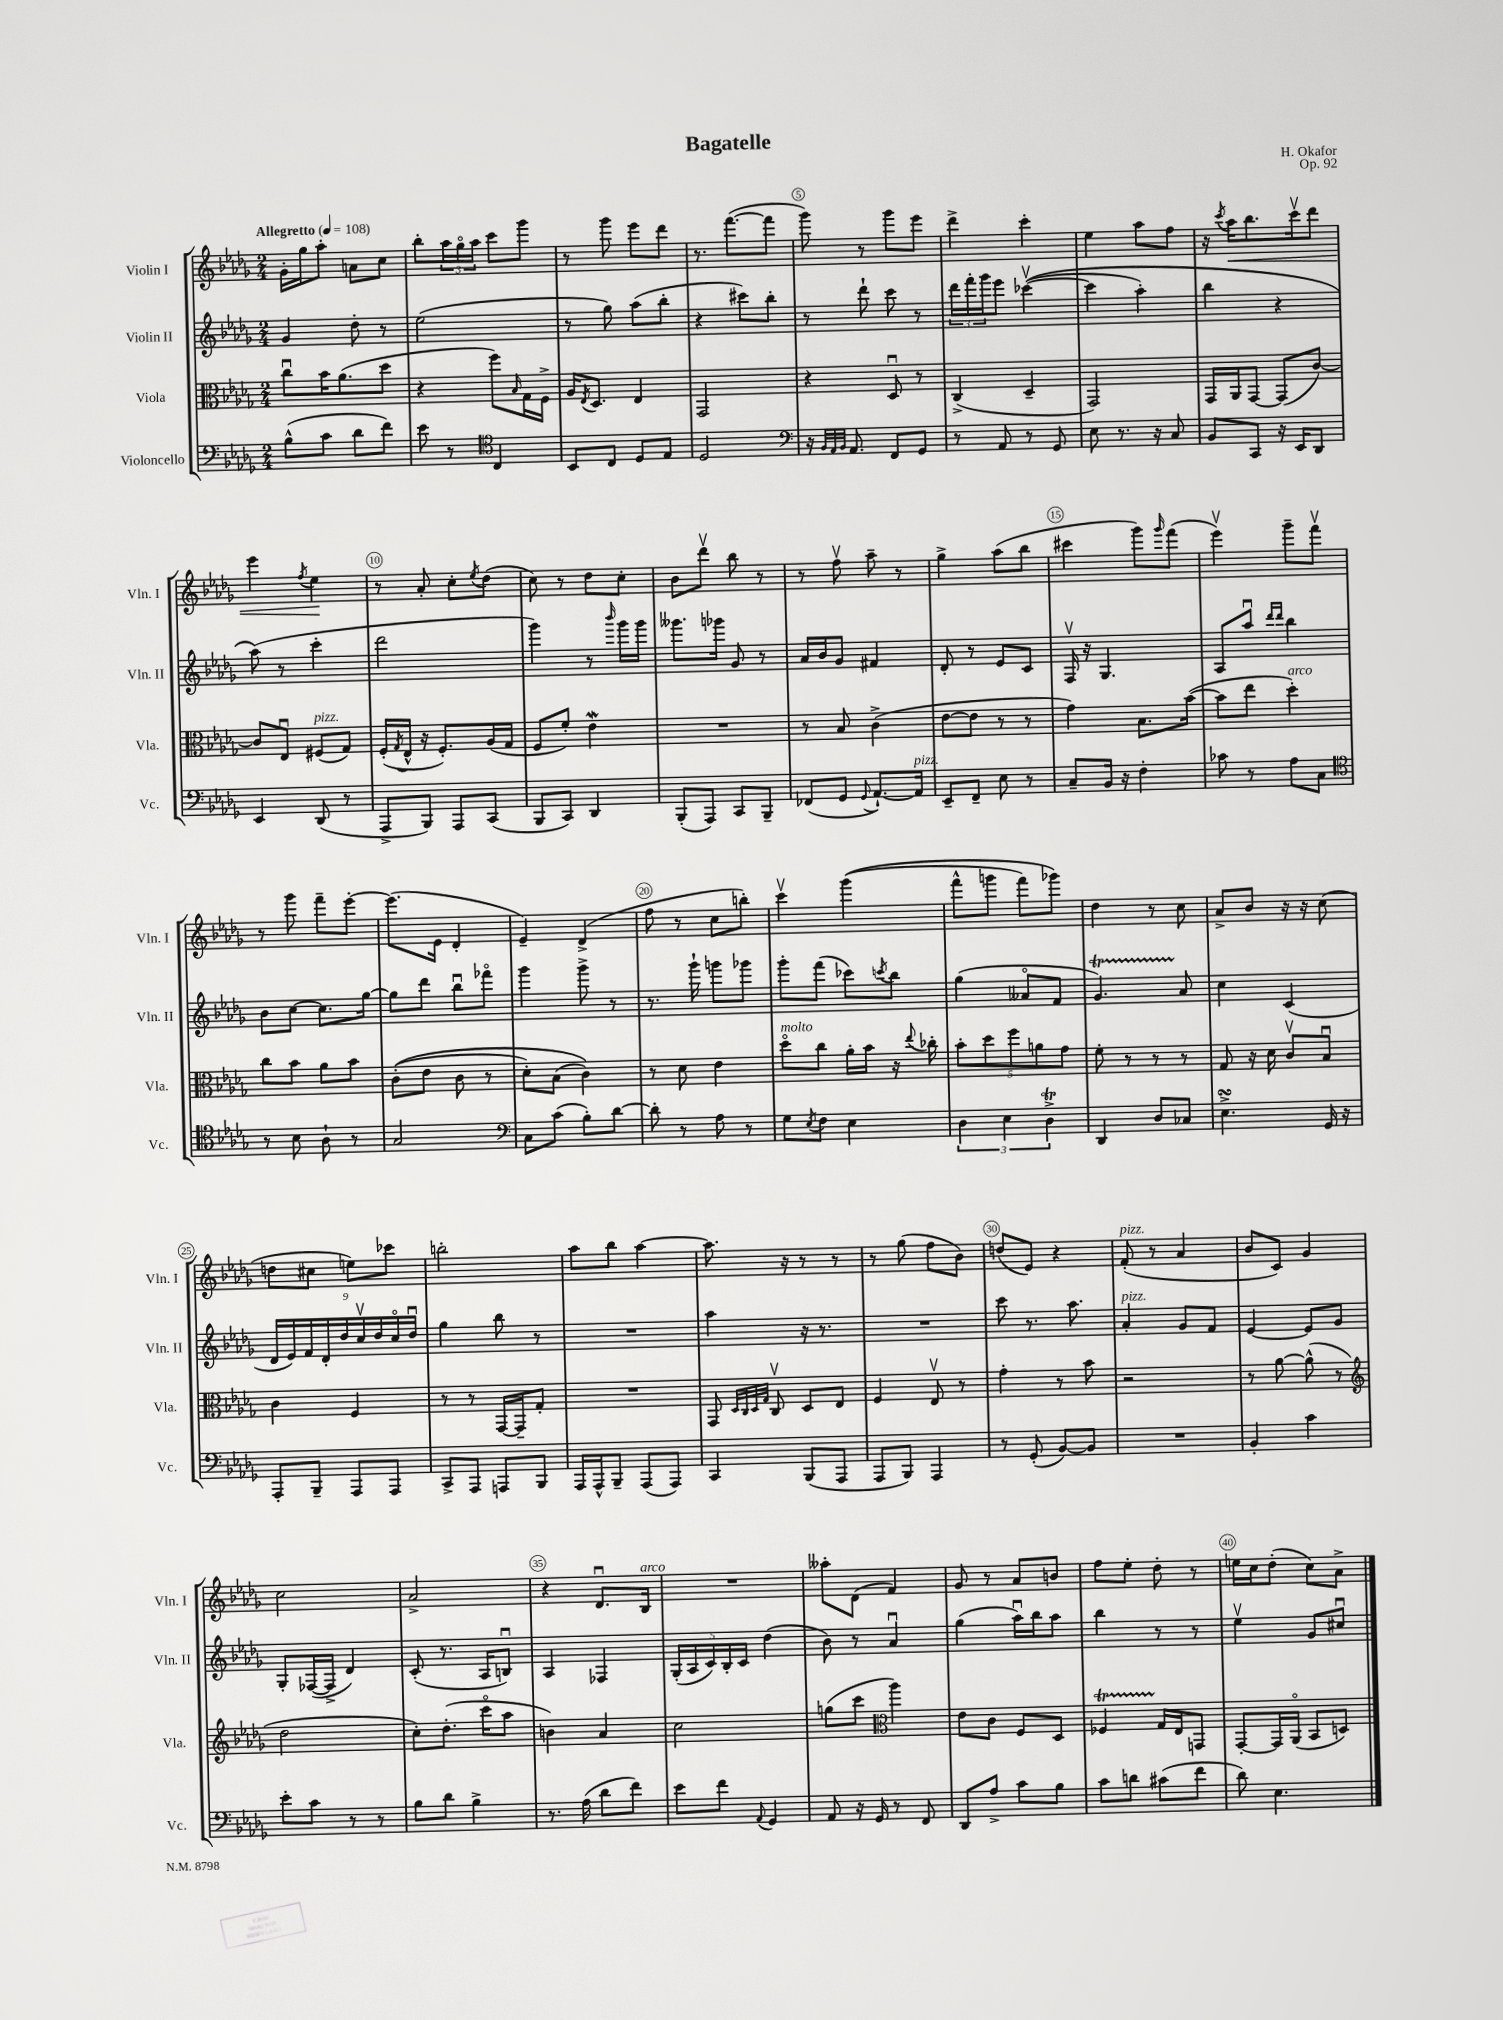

**kern	**kern	**kern	**kern	**dynam
*part4	*part3	*part2	*part1	*part1
*staff4	*staff3	*staff2	*staff1	*staff1
*I"Violoncello	*I"Viola	*I"Violin II	*I"Violin I	*
*I'Vc.	*I'Vla.	*I'Vln. II	*I'Vln. I	*
*clefF4	*clefC3	*clefG2	*clefG2	*
*k[b-e-a-d-g-]	*k[b-e-a-d-g-]	*k[b-e-a-d-g-]	*k[b-e-a-d-g-]	*
*M2/4	*M2/4	*M2/4	*M2/4	*
*MM108	*MM108	*MM108	*MM108	*
=1	=1	=1	=1	=1
!	!	!	!LO:TX:a:B:t=Allegretto	!
(8B-^^\L	8ccu\L	4g-/	16g-'\LL	.
.	.	.	16gg-\J	.
8c\J	16b-\K	.	8aa-'\J	.
.	(8.a-\	.	.	.
8d-\L	.	8dd-'\	8an\L	.
8f\J)	8dd-\J	8r	8cc\J	.
=2	=2	=2	=2	=2
8e-\	4r	(2ee-\	8bb-'\L	.
8r	.	.	24aa-\L	.
.	.	.	24gg-\	.
.	.	.	24aa-\JJ	.
*clefC4	*	*	*	*
4C/	8ff\L)	.	8ccc\L	.
.	16qqB-/	.	.	.
.	16G-\L	.	8ggg-\J	.
.	16F^\JJ	.	.	.
=3	=3	=3	=3	=3
8BB-/L	16A-/KL	8r	8r	.
.	8qE-/	.	.	.
.	8.D-/J	.	.	.
8C/J	.	8gg-\)	8ggg-\	.
8D-/L	4E-/	(8aa-\L	8eee-\L	.
8E-/J	.	8bb-'\J	8ddd-\J	.
=4	=4	=4	=4	=4
2D-/	2GG-/	4r	8.r	.
.	.	.	([8.fff\L	.
.	.	8ccc#X\L)	.	.
.	.	8bb-'\J	8fff\J]	.
=5	=5	=5	=5	=5
*clefF4	*	*	*	*
16r	4r	8r	8ggg-\)	.
32qqBB-/LLL	.	.	.	.
32qqAA-/	.	.	.	.
32qqBB-/JJJ	.	.	.	.
8.AA-/	.	.	.	.
.	.	8ddd-`\	8r	.
8FF/L	8D-u/	8ccc\	8ggg-\L	.
8GG-/J	8r	8r	8eee-\J	.
=6	=6	=6	=6	=6
8r	(4C^/	24ddd-\LL	4ddd-^\	.
.	.	24fff'\	.	.
.	.	24ggg-\J	.	.
8AA-/	.	8eee-\J	.	.
8r	4D-~/	(([4ccc-Xv\	4ccc'\	.
8GG-/	.	.	.	.
=7	=7	=7	=7	=7
8E-\	2GG-/)	4ccc-\]	4ee-\	.
8.r	.	.	.	.
.	.	4aa-'\)	8aa-\L	.
16r	.	.	.	.
8C/	.	.	8ff\J	.
=8	=8	=8	=8	=8
8BB-/L	16GG-/LL	4bb-\	16r	.
.	.	.	8qccc/	.
!	!	!	!	!LO:HP:b
.	16AA-/J	.	16aa-\KL	<
8CC/J	[8GG-/J	.	8.bb-\	.
16r	(8GG-/L]	4r	.	.
16EE-/KL	.	.	16cccv\k	.
8DD-/J	[8c/J)	.	8ddd-\J	.
!!LO:LB:g=z
=9	=9	=9	=9	=9
4EE-/	8c/L]	(8aa-\)	4eee-\	.
.	8E-u/J	8r	.	.
.	.	.	8qff/	.
!	!LO:TX:a:i:t=pizz.	!	!	!
(8DD-/	(8F#X/L	4ccc'\	4ee-\	.
8r	8G-/J)	.	.	.
.	.	.	.	[
=10	=10	=10	=10	=10
8AAA-^/L	(16F'/LL	2ddd-\	8r	.
.	8qG-/	.	.	.
.	16E-^^/JJ	.	.	.
8BBB-/J)	16r	.	8a-'/	.
.	8.F'/L)	.	.	.
8AAA-/L	.	.	8cc'\L	.
.	.	.	8qee-/	.
(8CC/J	(16A-/L	.	(8dd-\J	.
.	16G-/JJ	.	.	.
=11	=11	=11	=11	=11
8BBB-/L	8F/L	4ggg-\)	8cc\)	.
8CC/J)	8f'/J)	.	8r	.
4DD-/	4e-W\	8r	8dd-\L	.
.	.	16qqbbb-/	.	.
.	.	16ggg-\LL	8cc'\J	.
.	.	16ggg-\JJ	.	.
=12	=12	=12	=12	=12
(8BBB-'/L	2r	8.ggg--X\L	8b-\L	.
8AAA-/J)	.	.	8ddd-v\J	.
.	.	16ggg-X\Jk	.	.
8CC/L	.	8g-/	8bb-\	.
8BBB-~/J	.	8r	8r	.
=13	=13	=13	=13	=13
(8FF-X/L	8r	16a-/LL	8r	.
.	.	16b-/J	.	.
8GG-/J	8B-/	8g-/J	8ffv\	.
8qqGG-/	.	.	.	.
[8.AA-`/L)	(4c^\	4f#X/	8aa-~\	.
.	.	.	8r	.
!LO:TX:a:i:t=pizz.	!	!	!	!
16AA-/Jk]	.	.	.	.
=14	=14	=14	=14	=14
8EE-~/L	[8e-\L	8d-'/	4gg-^\	.
8FF~/J	8e-\J]	8r	.	.
8E-\	8r	8e-/L	(8aa-\L	.
8r	8r	8c/J	8bb-\J	.
=15	=15	=15	=15	=15
8C~/L	4g-\)	16Fv/	4ccc#X\	.
.	.	16r	.	.
16BB-/Jk	.	4.G-/	.	.
16r	.	.	.	.
4F'\	8.B-\L	.	8ggg-\L)	.
.	.	.	16qqggg-/	.
.	.	.	(8fff\J	.
.	([16b-\Jk	.	.	.
=16	=16	=16	=16	=16
8c-X\	8b-\L]	8A-/L	4eee-v\)	.
8r	8ee-\J	8aa-u/J	.	.
.	.	16qqddd-/LL	.	.
.	.	16qqddd-/JJ	.	.
!	!LO:TX:a:i:t=arco	!	!	!
8A-\L	4dd-'\)	4bb-\	8ggg-~\L	.
8C\J	.	.	8fffv\J	.
!!LO:LB:g=z
=17	=17	=17	=17	=17
*clefC4	*	*	*	*
8r	8cc\L	8b-\L	8r	.
8B-\	8b-\J	[8cc\J	8ggg-\	.
8A-`\	8a-\L	8.cc\L]	8fff~\L	.
8r	8b-\J	.	[8eee-'\J	.
.	.	[16gg-\Jk	.	.
=18	=18	=18	=18	=18
2G-/	((8c'\L	8gg-\L]	(8.eee-\L]	.
.	8e-\J	8ddd-\J	.	.
.	.	.	16e-\Jk	.
.	8c\	8bb-u\L	4d-'/	.
.	8r	8fff-X\J	.	.
=19	=19	=19	=19	=19
*clefF4	*	*	*	*
8C\L	8d-'\L)	4ggg-\	4e-~/)	.
(8c\J	(8B-\J	.	.	.
8B-'\L)	4c\))	8ggg-^\	(4d-^/	.
[8d-\J	.	8r	.	.
=20	=20	=20	=20	=20
8d-'\]	8r	8.r	8ff\	.
8r	8d-\	.	8r	.
.	.	16ggg-`\	.	.
8A-\	4e-\	8gggn\L	8cc\L	.
8r	.	8ggg-X\J	8bbn'\J)	.
=21	=21	=21	=21	=21
!	!LO:TX:a:i:t=molto	!	!	!
8G-\L	8dd-\L	8ggg-'\L	4cccv\	.
8qE-/	.	.	.	.
8F\J	8cc\J	(8fff\J	.	.
4E-\	16a-'\LL	8ccc-X\L)	((4ggg-\	.
.	16b-\JJ	.	.	.
.	.	8qcccn/	.	.
.	16r	8bb-\J	.	.
.	8qqee-/	.	.	.
.	16cc-X'\	.	.	.
=22	=22	=22	=22	=22
6D-\	10b-'\L	(4gg-\	8fff^^\L	.
.	10dd-\	.	.	.
.	.	.	8gggn\J	.
6E-\	.	.	.	.
.	10ff\	.	.	.
.	.	8a--X/L	8fff\L)	.
.	10an\	.	.	.
6D-T^\	.	.	.	.
.	.	8f/J	8ggg-X\J)	.
.	10g-\J	.	.	.
=23	=23	=23	=23	=23
4DD-/	8f'\	4.g-T/)	4dd-\	.
.	8r	.	.	.
8D-/L	8r	.	8r	.
8C-X/J	8r	8a-/	8cc\	.
=24	=24	=24	=24	=24
4.E-sSSS^\	8G-/	4cc\	8a-^/L	.
.	16r	.	8b-/J	.
.	16d-\	.	.	.
.	8cv/L	(4c/	16r	.
.	.	.	16r	.
16GG-/	8B-u/J	.	(8cc\	.
16r	.	.	.	.
!!LO:LB:g=z
=25	=25	=25	=25	=25
8AAA-'/L	4c\	18d-/LL	8ddn\L	.
.	.	18e-/)	.	.
.	.	18f/	.	.
8BBB-~/J	.	.	8cc#X\J	.
.	.	18d-'/	.	.
.	.	18dd-/	.	.
8AAA-/L	4F/	.	8een\L)	.
.	.	18ccv/	.	.
.	.	18dd-/	.	.
8AAA-/J	.	.	8ccc-X\J	.
.	.	18cc/	.	.
.	.	18dd-u/JJ	.	.
=26	=26	=26	=26	=26
8CC^/L	8r	4gg-\	2bbn'\	.
8AAA-/J	8r	.	.	.
8AAAn/L	[16GG-/LL	8bb-\	.	.
.	16GG-~/J]	.	.	.
8BBB-/J	8G-'/J	8r	.	.
=27	=27	=27	=27	=27
16AAA-/LL	2r	2r	8aa-\L	.
16AAA-^^/J	.	.	.	.
8BBB-~/J	.	.	8bb-\J	.
(8AAA-/L	.	.	[4aa-\	.
8AAA-/J)	.	.	.	.
=28	=28	=28	=28	=28
4CC/	8GG-/	4aa-\	8.aa-\]	.
.	32qqD-/LLL	.	.	.
.	32qqC/	.	.	.
.	32qqD-/	.	.	.
.	32qqG-/JJJ	.	.	.
.	8Cv/	.	.	.
.	.	.	16r	.
(8BBB-/L	8D-/L	16r	8r	.
.	.	8.r	.	.
8AAA-/J	8E-/J	.	8r	.
=29	=29	=29	=29	=29
8AAA-/L	4F/	2r	8r	.
8BBB-/J)	.	.	(8gg-\	.
4AAA-/	8E-v/	.	8ff\L	.
.	8r	.	8b-\J)	.
=30	=30	=30	=30	=30
8r	4g-'\	8ccc\	(8ddn/L	.
(8GG-'/	.	8.r	8e-/J)	.
[8BB-/L)	8r	.	4r	.
.	.	8.aa-\	.	.
8BB-/J]	8b-\	.	.	.
=31	=31	=31	=31	=31
!	!	!	!LO:TX:a:i:t=pizz.	!
!	!	!LO:TX:a:i:t=pizz.	!	!
2r	2r	4a-'/	(8f'/	.
.	.	.	8r	.
.	.	8g-/L	4a-/	.
.	.	8f/J	.	.
=32	=32	=32	=32	=32
4BB-'/	8r	[4e-/	8b-/L	.
.	[8a-\	.	8c/J)	.
4c\	(8a-^^\]	8e-/L]	4g-/	.
.	8r	8g-/J	.	.
!!LO:LB:g=z
=33	=33	=33	=33	=33
*	*clefG2	*	*	*
8e-'\L	2dd-\	8G-'/L	2cc\	.
8c\J	.	([16F-X/L	.	.
.	.	16F-^/JJ]	.	.
8r	.	4d-/)	.	.
8r	.	.	.	.
=34	=34	=34	=34	=34
8B-\L	8cc'\L)	(8c'/	2a-^/	.
8d-\J	(8.dd-'\J	8.r	.	.
4B-^\	.	.	.	.
.	16ccc\KL	16A-/KL	.	.
.	8aa-\J	8Bnu/J)	.	.
=35	=35	=35	=35	=35
8.r	4bn\)	4A-/	4r	.
(16A-\	.	.	.	.
8d-\L	4a-/	4F-X/	8.d-u/L	.
8f\J)	.	.	.	.
!	!	!	!LO:TX:a:i:t=arco	!
.	.	.	16B-/Jk	.
=36	=36	=36	=36	=36
8e-\L	2cc\	(20G-'/LL	2r	.
.	.	20A-/	.	.
.	.	20c/)	.	.
8f\J	.	.	.	.
.	.	20B-'/	.	.
.	.	20c/JJ	.	.
8qqAA-/	.	.	.	.
4GG-/	.	(4dd-\	.	.
=37	=37	=37	=37	=37
8AA-/	(8ggn\L	8b-\)	8aa--X'\L	.
16r	8ccc\J	8r	(8d-\J	.
16GG-/	.	.	.	.
*	*clefC3	*	*	*
8r	4aa-\)	4a-u/	4f/)	.
8FF/	.	.	.	.
=38	=38	=38	=38	=38
8DD-/L	8e-\L	(4gg-\	8g-/	.
8A-^/J	8c\J	.	8r	.
8c\L	8F/L	16aa-u\LL)	8a-/L	.
.	.	16bb-\J	.	.
8B-\J	8D-/J	8aa-\J	8bn/J	.
=39	=39	=39	=39	=39
8c\L	4F-XT/	4bb-\	8ff\L	.
8dn\J	.	.	8ee-'\J	.
(8c#X\L	16G-/LL	8r	8dd-'\	.
.	16E-/J	.	.	.
8f\J	8GGn/J	8r	8r	.
=40	=40	=40	=40	=40
8d-\)	[8GG-'/L	4ee-v\	16een\LL	.
.	.	.	16cc\J	.
4.E-\	16GG-/L]	.	(8dd-'\J	.
.	(16AA-/JJ	.	.	.
.	8BB-/L	8g-/L	8cc\L)	.
.	8Dn/J)	8cc#Xu/J	8a-^\J	.
==	==	==	==	==
*-	*-	*-	*-	*-
